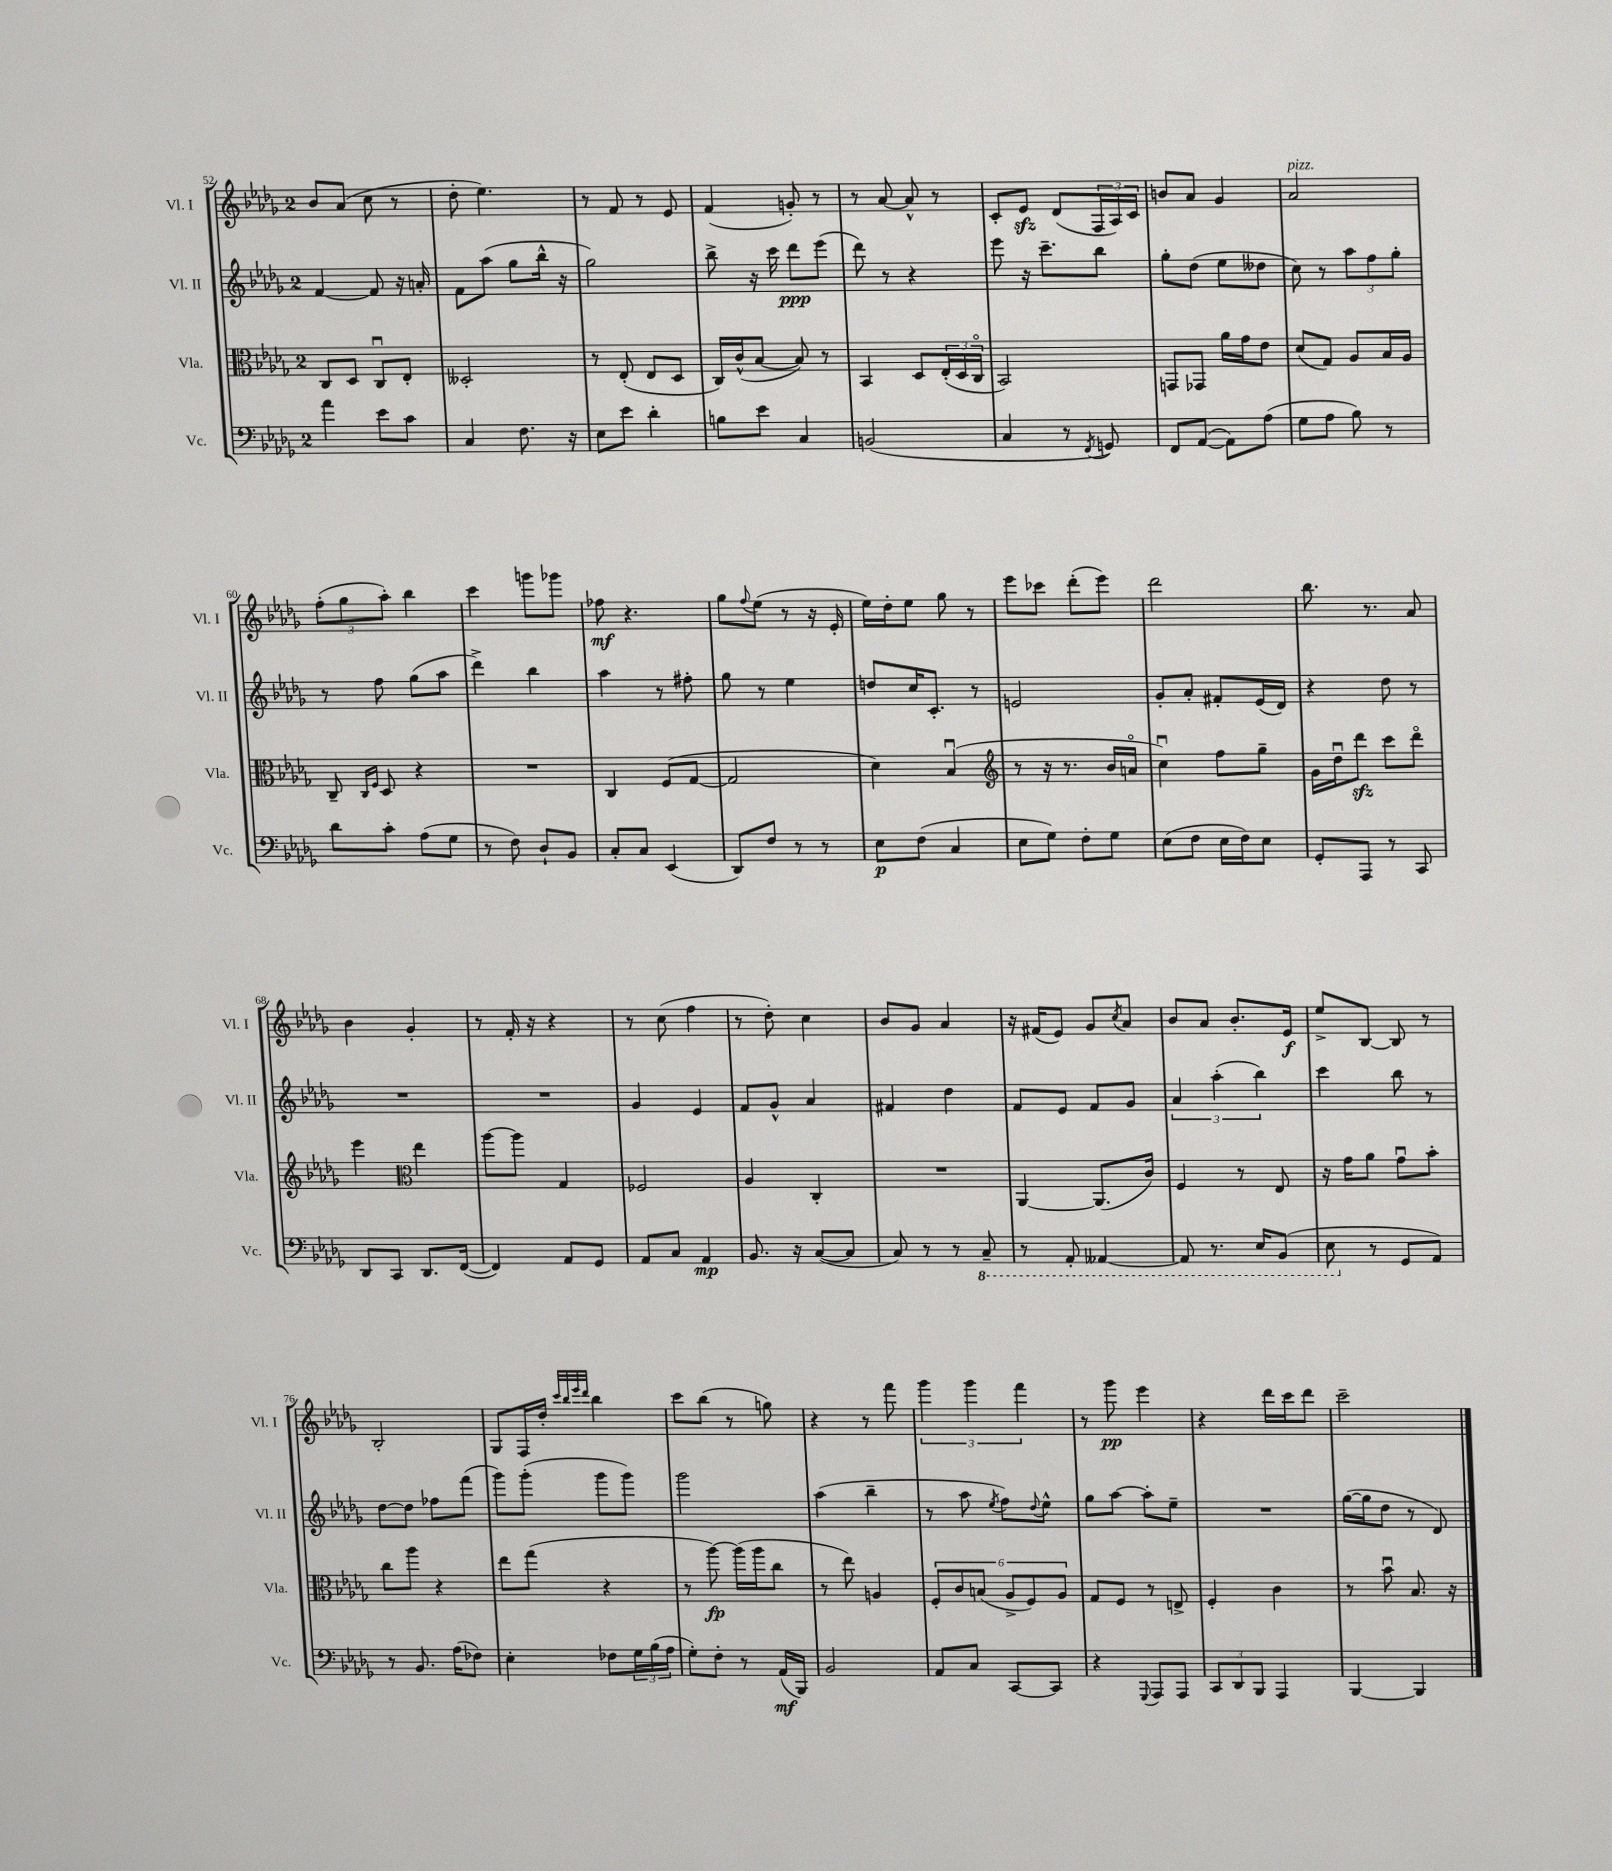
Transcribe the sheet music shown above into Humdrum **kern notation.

**kern	**kern	**kern	**kern
*staff4	*staff3	*staff2	*staff1
*clefF4	*clefC3	*clefG2	*clefG2
*k[b-e-a-d-g-]	*k[b-e-a-d-g-]	*k[b-e-a-d-g-]	*k[b-e-a-d-g-]
*M2/4	*M2/4	*M2/4	*M2/4
4a-\	8C/L	[4f/	8b-/L
.	8D-/J	.	(8a-/J
8e-\L	8Cu/L	8f/]	8cc\
8c\J	8E-'/J	16r	8r
.	.	16a'/	.
=	=	=	=
4C/	2D--'/	8f\L	8dd-'\
.	.	(8aa-\J	4.ee-\)
8.F\	.	8gg-\L	.
.	.	16bb-^^\Jk	.
16r	.	16r	.
=	=	=	=
8E-\L	8r	2gg-\)	8r
8e-\J	(8E-'/	.	8f/
4d-'\	8E-/L	.	8r
.	8D-/J	.	8e-/
=	=	=	=
8B\L	16C/LL)	8bb-^\	(4f/
.	(16c^^/J	.	.
8e-\J	[8B-/J	16r	.
.	.	16ccc\	.
4C/	8B-/])	8ddd-\L	8g'/)
.	8r	(8eee-\J	8r
=	=	=	=
(2BB/	4BB-/	8ddd-\)	8r
.	.	8r	[8a-/
.	8D-/L	4r	8a-^^/]
.	(24E-'/L	.	8r
.	24D-/	.	.
.	24Co/JJ	.	.
=	=	=	=
4C/	2BB-/)	8eee-\	8c'/L
.	.	16r	8e-/J
.	.	8.ccc~\L	.
8r	.	.	(8d-/L
8qFF/	.	.	.
8GG/)	.	8bb-\J	24F/L
.	.	.	24A-/)
.	.	.	24c/JJ
=	=	=	=
8FF/L	8GG/L	8gg-'\L	8b/L
([8AA-/J	8GG-/J	(8dd-\J	8a-/J
8AA-\]L)	16a-\LL	8ee-\L	4g-/
.	16g-\J	.	.
(8A-\J	8e-\J	8dd--\J	.
=	=	=	=
8G-\L	(8d-/L	8cc\)	2a-/
8A-\J	8G-/J)	8r	.
8B-\)	8A-/L	12aa-\L	.
.	.	12ff\	.
8r	16B-/L	.	.
.	.	12gg-'\J	.
.	16A-/JJ	.	.
=	=	=	=
8d-\L	8C~/	8r	(12ff'\L
.	.	.	12gg-\
.	16qqC/LL	.	.
.	16qqF/JJ	.	.
8c'\J	8D-/	8ff\	.
.	.	.	12aa-'\J)
(8A-\L	4r	(8gg-\L	4bb-\
8G-\J	.	8aa-\J	.
=	=	=	=
8r	2r	4ddd-^\)	4ccc\
8F\)	.	.	.
8D-`/L	.	4bb-\	8ggg\L
8BB-/J	.	.	8ggg-\J
=	=	=	=
8C'/L	4C/	4aa-\	8ff-\
8C/J	.	.	4.r
(4EE-/	(8F/L	8r	.
.	[8G-/J	8ff#'\	.
=	=	=	=
8DD-/L)	2G-/]	8gg-\	8gg-\L
.	.	.	8qqff/
8F/J	.	8r	(8ee-\J
8r	.	4ee-\	8r
8r	.	.	16r
.	.	.	16e-'/
=	=	=	=
8E-\L	4d-\)	8dd/L	16ee-\LL)
.	.	.	16dd-'\J
(8F\J	.	16cc/K	8ee-\J
.	.	8.c'/J	.
4C/	(4B-u/	.	8gg-\
.	.	8r	8r
=	=	=	=
*	*clefG2	*	*
8E-\L	8r	2e/	8eee-\L
8G-\J)	16r	.	8ccc-\J
.	8.r	.	.
8F'\L	.	.	(8ddd-'\L
8G-\J	16b-/LL	.	8eee-\J)
.	16ao/JJ	.	.
=	=	=	=
(8E-\L	4ccu\)	8g-'/L	2ddd-\
8F\J	.	8a-'/J	.
16E-\LL	8ff\L	8f#'/L	.
16F\J)	.	.	.
8E-\J	8gg-~\J	(16e-/L	.
.	.	16d-/JJ)	.
=	=	=	=
8GG-'/L	16g-\LL	4r	8.bb-\
.	16dd-u\J	.	.
8AAA-/J	8ddd-\J	.	.
.	.	.	8.r
8r	8ccc\L	8dd-\	.
8CC/	8ddd-o\J	8r	8a-/
=	=	=	=
8DD-/L	4eee-\	2r	4b-\
8CC/J	.	.	.
*	*clefC3	*	*
8.DD-/L	4ee-\	.	4g-'/
([16FF/Jk	.	.	.
=	=	=	=
4FF/])	[8aa-\L	2r	8r
.	8aa-\]J	.	16f'/
.	.	.	16r
8AA-/L	4G-/	.	4r
8GG-/J	.	.	.
=	=	=	=
8AA-/L	2F-/	4g-/	8r
8C/J	.	.	(8cc\
4AA-/	.	4e-/	4ff\
=	=	=	=
8.BB-/	4A-/	8f/L	8r
.	.	8g-^^/J	8dd-'\)
16r	.	.	.
([8C/L	4C'/	4a-/	4cc\
8C/]J	.	.	.
=	=	=	=
8C/)	2r	4f#/	8b-/L
8r	.	.	8g-/J
8r	.	4dd-\	4a-/
8CC~/	.	.	.
=	=	=	=
8r	[4AA-/	8f/L	16r
.	.	.	(16f#/LK
8AAA-'/	.	8e-/J	8e-/J)
[4AAA--/	(8.AA-/]L	8f/L	8g-/L
.	.	.	8qcc/
.	.	8g-/J	8a-/J
.	16c/Jk)	.	.
=	=	=	=
8AAA--/]	4F/	6a-/	8b-/L
8.r	.	.	8a-/J
.	.	(6aa-'\	.
.	8r	.	8.b-'/L
16EE-/LK	.	.	.
.	.	6bb-\)	.
(8BBB-/J	8E-/	.	.
.	.	.	16e-/Jk
=	=	=	=
8EE-\	16r	4ccc\	8ee-^/L
.	16g-\LK	.	.
8r	8a-\J	.	[8B-/J
8GG-/L	8g-u\L	8bb-\	8B-/]
8AA-/J)	8b-'\J	8r	8r
=	=	=	=
8r	8cc\L	[8dd-\L	2B-'/
8.BB-/	8aa-\J	8dd-\]J	.
.	4r	8ff-\L	.
(16A-\LK	.	.	.
8F-\J)	.	(8fff\J	.
=	=	=	=
4E-'\	8ee-\L	8ggg-\L)	8G-/L
.	(8gg-\J	(8ggg-'\J	16F/L
.	.	.	16dd-'/JJ
.	.	.	32qqccc/LLL
.	.	.	32qqbb-/
.	.	.	32qqeee-/
.	.	.	32qqddd-/JJJ
8F-\L	4r	8ggg-\L	4bb-\
24G-\L	.	8ggg-\J)	.
(24B-\	.	.	.
24A-\JJ	.	.	.
=	=	=	=
8G-'\L)	8r	2ggg-\	8ccc\L
8F'\J	[8aa-\)	.	(8bb-\J
8r	(16aa-\]LL	.	8r
.	16aa-\J	.	.
(16AA-/LL	8cc\J	.	8gg\)
16BBB-/JJ)	.	.	.
=	=	=	=
2BB-/	8r	(4aa-\	4r
.	8ee-\)	.	.
.	4A/	4bb-~\	8r
.	.	.	8fff\
=	=	=	=
8AA-/L	12F'/L	8r	6ggg-\
.	12c/	.	.
8C/J	.	8aa-\	.
.	(12B/J	.	6ggg-\
.	.	8qee-/	.
[8CC/L	12A-^/L	8ff\L)	.
.	12F/)	.	6fff\
.	.	8qqdd-/	.
8CC/]J	.	8ee-^^\J	.
.	12A-/J	.	.
=	=	=	=
4r	8G-/L	8gg-\L	8r
.	8F/J	[8aa-\J	8ggg-\
8qqGGG-/	.	.	.
8AAA-/L	8r	8aa-'\]L	4eee-\
8AAA-/J	8E^/	8ee-~\J	.
=	=	=	=
12CC/L	4F'/	2r	4r
12DD-/	.	.	.
12BBB-/J	.	.	.
4AAA-/	4c\	.	16ddd-\LL
.	.	.	16ccc\J
.	.	.	8ddd-\J
=	=	=	=
[4BBB-/	8r	([16gg-\LL	2ccc~\
.	.	16gg-\]J	.
.	8b-u\	8dd-\J	.
4BBB-/]	8.B-/	8r	.
.	.	8d-/)	.
.	16r	.	.
==	==	==	==
*-	*-	*-	*-
